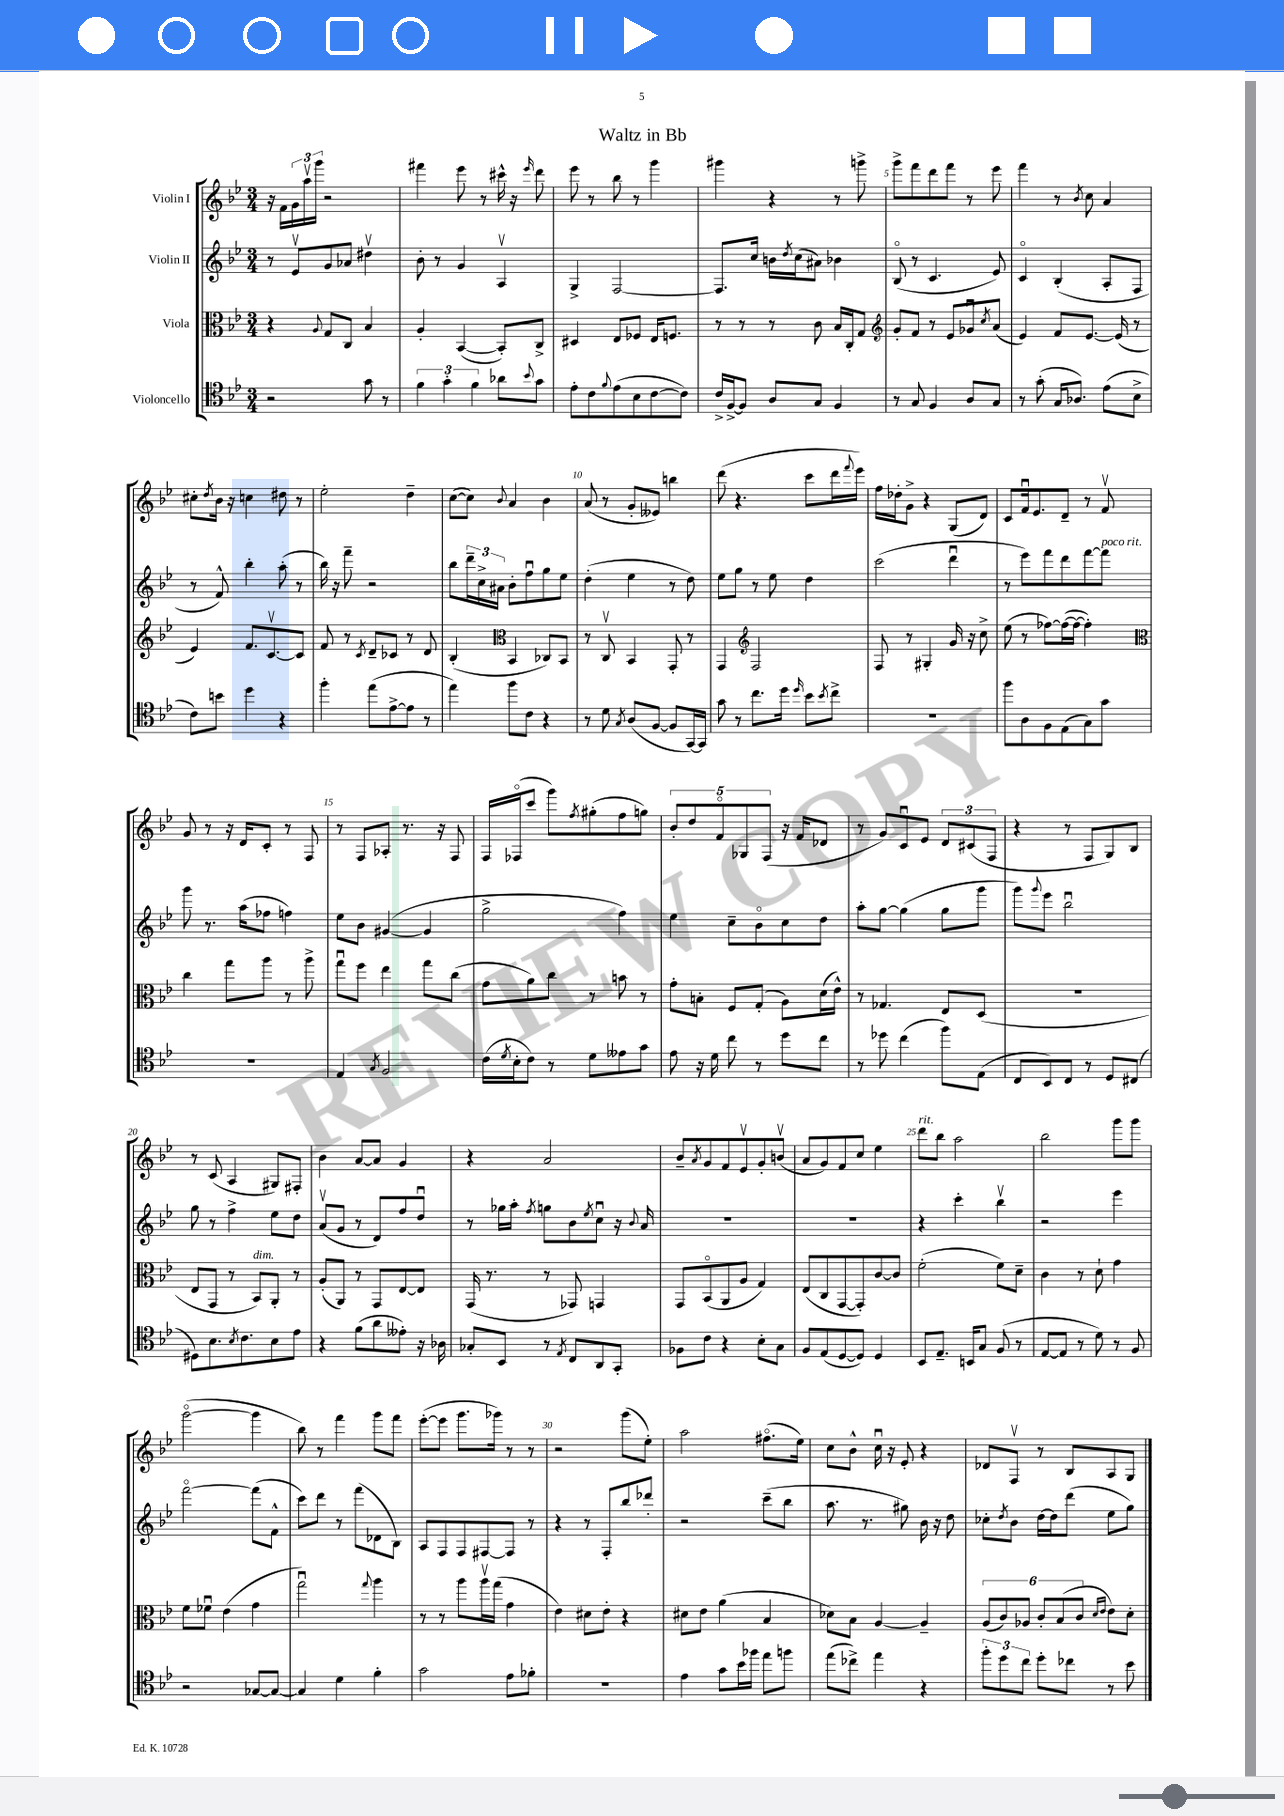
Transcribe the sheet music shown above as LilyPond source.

\header { title = "Waltz in Bb" }
<<
\new StaffGroup <<
\new Staff = "s0" \with { instrumentName = "Violin I" } {
    \clef treble \key bes \major \numericTimeSignature \time 3/4
    r16 f'16 \tuplet 3/2 { g'16 a''16\upbow g'''16 } r2 |
    fis'''4 ees'''8 r8 cis'''16-^ r16 \grace { ees'''16 } d'''8 |
    ees'''8 r8 bes''8 r8 g'''4 |
    gis'''4 r4 r8 g'''8-> |
    g'''8-> f'''8 d'''8 f'''8 r8 ees'''8 |
    f'''4 r8 \acciaccatura { bes'8 } c''8 a'4 |
    cis''8-. \acciaccatura { d''8 } bes'16 r16 c''4 dis''8 r8 |
    ees''2-. d''4-- |
    c''8~( c''8) \appoggiatura { bes'8 } a'4 bes'4 |
    a'8( r8 g'8-. eeses'8) b''4 |
    d'''8( r4. c'''8 d'''16 \appoggiatura { f'''8 } ees'''16) |
    f''16 des''16-. g'8-> r4 g8( d'8) |
    c'8 f'16\downbow ees'8. d'8-- r8 f'8\upbow |
    g'8 r8 r16 d'16 c'8-. r8 f8 |
    r8 f8 aes8-. r8. r16 f8 |
    f16 fes16\flageolet( c'''8 g'''8) \acciaccatura { f''8 } gis''8-.( f''8 g''8) |
    \tuplet 5/4 { bes'8-. d''8 f'8\flageolet ges8 f8( } r16 f'16 des'8 |
    r8 g'8) c'8\downbow ees'8 \tuplet 3/2 { d'8 cis'8( f8 } |
    r4 r8 f8 g8) bes8 |
    r8 c'8( a4 gis8) fis8-. |
    bes'4 a'8~ a'8 g'4 |
    r4 a'2 |
    bes'8-- \acciaccatura { a'8 } g'8 f'8 ees'8\upbow g'8-. b'8\upbow( |
    a'8 g'8) f'8 c''8 ees''4 |
    d'''8^\markup { \italic "rit." } bes''8 a''2 |
    bes''2 g'''8 g'''8 |
    g'''2~\flageolet( g'''4 |
    bes''8) r8 f'''4 g'''8 f'''8 |
    ees'''8~-.( ees'''8 g'''8. ges'''16) r8 r8 |
    r2 g'''8( ees''8-.) |
    a''2 fis''8.\flageolet( ees''16) |
    c''8 bes'8-^ c''16\downbow r16 ees'8-. r4 |
    des'8 f8\upbow r8 bes8 a8 g8 \bar "|." |
}
\new Staff = "s1" \with { instrumentName = "Violin II" } {
    \clef treble \key bes \major \numericTimeSignature \time 3/4
    r8 ees'8\upbow g'8 aes'8 dis''4\upbow |
    bes'8-. r8 g'4 a4\upbow |
    g4-> f2~ |
    f8. c''16 b'16 \acciaccatura { d''8 } c''16( ais'8) bes'4 |
    bes8\flageolet( r8 c'4. ees'8) |
    c'4\flageolet bes4-.( a8-. f8 |
    r8 f'8-^) bes''4-. a''8-.( r8 |
    bes''16) r16 f'''8-- r2 |
    bes''8 \tuplet 3/2 { d'''16-- c''16-> ais'16 } bes'8-. f''8\downbow g''8 ees''8 |
    d''4-.( ees''4 r8 d''8) |
    ees''8 g''8 r8 ees''8 d''4 |
    c'''2( d'''4\downbow |
    r8 ees'''8) f'''8 d'''8 f'''8~ f'''8^\markup { \italic "poco rit." } |
    g'''8 r8. a''16( fes''8 f''4) |
    ees''8 bes'8 gis'4~( gis'4 |
    g''2-> f''4) |
    ees''4 c''8-- bes'8\flageolet c''8 d''8 |
    a''8-. g''8~ g''4( g''8 g'''8 |
    g'''8) \appoggiatura { g'''8 } ees'''8 bes''2\downbow |
    g''8 r8 f''4-> ees''8 d''8 |
    a'8\upbow( g'8 r8 d'8) f''8 d''8\downbow |
    r8 ges''16 a''16-. \acciaccatura { f''8 } g''8 bes'8 \acciaccatura { ees''8 } c''8\downbow r16 \appoggiatura { bes'8 } a'16 |
    R2. |
    R2. |
    r4 c'''4-. bes''4\upbow |
    r2 ees'''4 |
    f'''2~\flageolet f'''8( f'8-^ |
    c'''8) d'''8 r8 f'''8( des'8 bes8) |
    a8 f8 f8 fis8~ fis8 r8 |
    r4 r8 f8-. bes''8 des'''8-. |
    r2 c'''8--( bes''8 |
    a''8. r8. gis''8) bes'16 r16 d''8 |
    ces''8-. \acciaccatura { d''8 } bes'8 d''16~ d''16 d'''8( ees''8 g''8) \bar "|." |
}
\new Staff = "s2" \with { instrumentName = "Viola" } {
    \clef alto \key bes \major \numericTimeSignature \time 3/4
    r4 \appoggiatura { a8 } g8 c8 bes4 |
    a4-. bes,4~( bes,8-.) c8-> |
    dis4 ees8 fes8 ees16 f8. |
    r8 r8 r8 c'8 bes16 c16-. g8 |
    \clef treble g'8-. f'8 r8 ees'8 ges'8\downbow \acciaccatura { c''8 } a'8( |
    ees'4) f'8 ees'8.~ ees'16( r8 |
    ees'4) f'8. c'8.~\upbow c'8 |
    f'8 r8 \acciaccatura { c'8 } d'8-- ces'8 r8 d'8 |
    bes4-.( \clef alto bes,4 ces8) bes,8 |
    r8 c8\upbow bes,4 g,8-. r8 |
    g,4 \clef treble f2 |
    f8 r8 gis4-. g'16 r16 c''8-> |
    ees''8( r8 fes''8~) fes''16~( fes''16~ fes''4-.) |
    \clef alto c''4 g''8 a''8 r8 a''8-> |
    g''8\downbow f''8 ees''4 g''8 c''8( |
    g'8 a'8) c''8 r8 b'8 r8 |
    g'8-. b8-. f8 g8-.( a8) d'16( ees'16-^) |
    r8 ges4. ees8 d8( |
    R2. |
    ees8 g,8 r8 bes,8^\markup { \italic "dim." }) a,8-. r8 |
    a8-.( a,8) r8 g,8 ees8~ ees8 |
    g,16( r8. r8 ges,8) g,4 |
    g,8 bes,8\flageolet( a,8 a8 g4) |
    ees8( c8 g,8~ g,8-.) c'8~ c'8 |
    f'2-.( f'8) d'8-- |
    c'4 r8 d'8-! g'4 |
    f'8 fes'8\downbow ees'4( g'4 |
    g''2\downbow) \appoggiatura { g''8 } a''4 |
    r8 r8 a''8 a''16\upbow g''16( g'4 |
    ees'4) dis'8 ees'8-. r4 |
    dis'8 ees'8 a'4( bes4 |
    des'8) bes8 a4~ a4-- |
    \tuplet 6/4 { a8( c'8) aes8 c'8-. bes8( c'8 } \grace { d'16 ees'16 } ees'8) d'8-. \bar "|." |
}
\new Staff = "s3" \with { instrumentName = "Violoncello" } {
    \clef tenor \key bes \major \numericTimeSignature \time 3/4
    r2 g'8 r8 |
    \tuplet 3/2 { f'4 g'4-. f'4 } aes'8 \appoggiatura { bes'8 } g'8 |
    ees'8-. c'8 \appoggiatura { f'8 } ees'8( bes8 c'8~ c'8) |
    c'16-> f16~-> f8 a8 g8 f4 |
    r8 g8 f4 a8 g8 |
    r8 g'8-.( g16 aes8.) ees'8( bes8-> |
    c'8) b'8 d''4 r4 |
    f''4-. ees''8( ees'8~-> ees'8 r8 |
    ees''4) f''8 c'8 r4 |
    r8 d'8 \acciaccatura { g8 } a8( f8~ f8 g,16~) g,16 |
    g'8 r8 c''8. d''16 \grace { d''16 } bes'8 \acciaccatura { bes'8 } c''8-> |
    R2. |
    f''8 a8 f8 ees8( g8) g'8 |
    R2. |
    ees4 \acciaccatura { g8 } f2 |
    c'16( \acciaccatura { d'8 } bes16-. c'8) r8 d'8 eeses'8 g'8 |
    ees'8 r16 d'16 c''8 r8 d''8 c''8 |
    r8 des''8 c''4( f''8) ees8( |
    c8 bes,8) c8 r8 d8 cis8( |
    dis8) bes8. \acciaccatura { bes8 } c'8. bes8 ees'8 |
    r4 f'8( a'8 eeses'8-.) r16 aes16 |
    ges8-. bes,8 r8 \acciaccatura { ees8 } c8 a,8 g,8-. |
    fes8 c'8 r4 bes8-. g8 |
    f8 ees8( d8~ d8) d4 |
    bes,8 ees8.-- b,16 g8 f8( r8 |
    ees8~ ees8 r8 d'8) r8 f8 |
    r2 ges8~ ges8~ |
    ges4 d'4 f'4-. |
    g'2 ees'8 fes'8-. |
    R2. |
    ees'4 g'8 bes'16 fes''16 ees''8 f''8 |
    ees''8( ces''8->) ees''4 r4 |
    \tuplet 3/2 { f''8-. d''8 c''8 } d''8-. ces''8 r8 bes'8 \bar "|." |
}
>>
>>
\layout { \context { \Score \override BarNumber.break-visibility = ##(#f #t #t) barNumberVisibility = #(every-nth-bar-number-visible 5) } }
